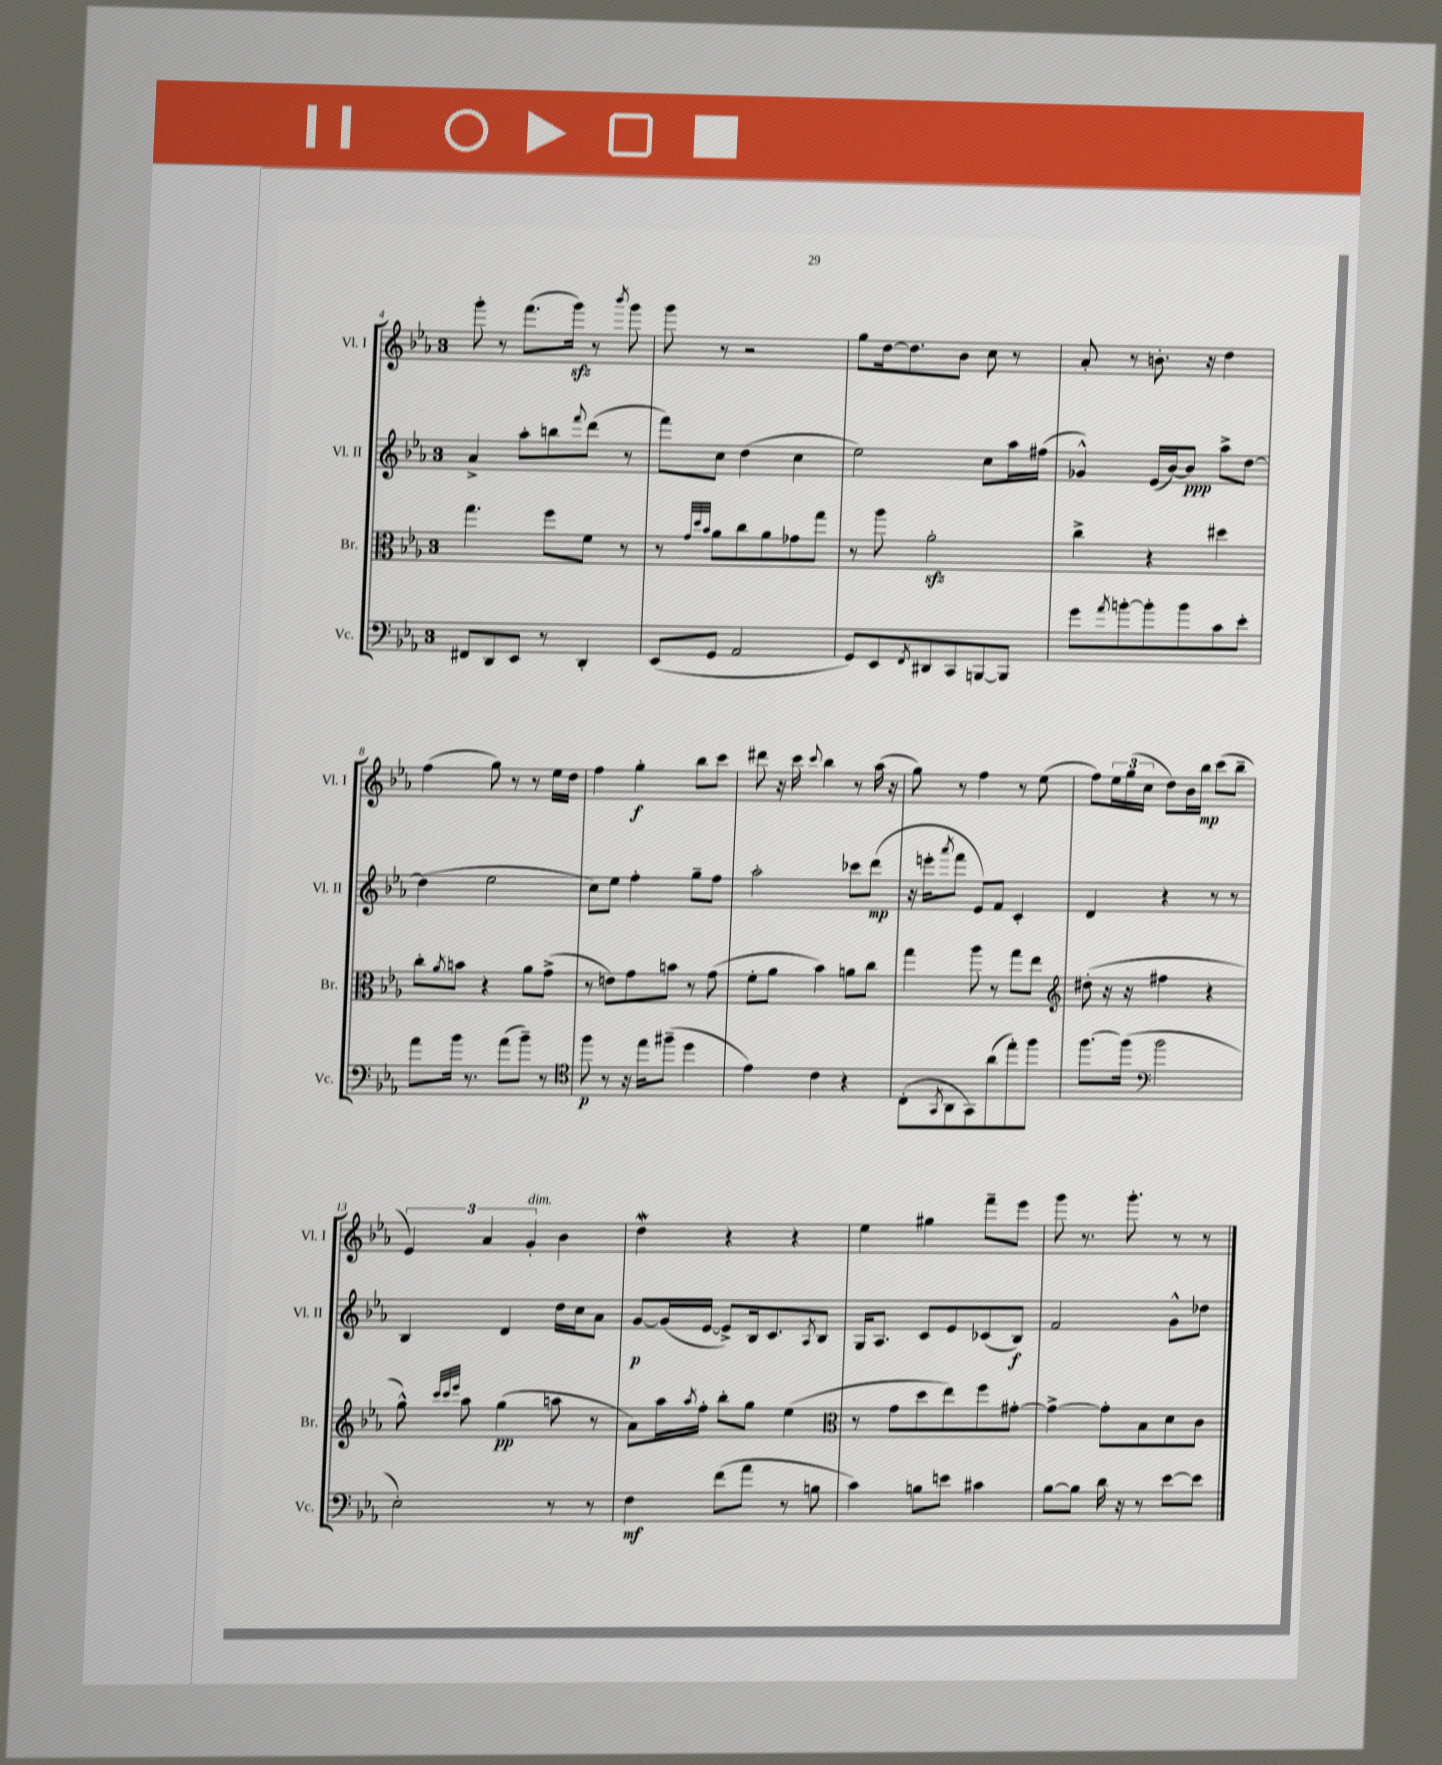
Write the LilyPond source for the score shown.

<<
\new StaffGroup <<
\new Staff = "s0" \with { instrumentName = "Vl. I" shortInstrumentName = "Vl. I" } {
    \clef treble \key ees \major \once \override Staff.TimeSignature.style = #'single-digit \time 3/4
    g'''8-. r8 f'''8.( g'''16\sfz) r8 \acciaccatura { bes'''8 } g'''8 |
    g'''8 r8 r2 |
    g''8 d''16~ d''8. bes'8 c''8 r8 |
    aes'8-. r8 b'8.-. r16 d''4 |
    f''4( g''8) r8 r8 ees''16 d''16 |
    f''4 g''4-.\f bes''8 c'''8 |
    dis'''8 r16 c'''16 \appoggiatura { c'''8 } bes''4 r8 aes''16( r16 |
    g''8) r8 f''4 r8 ees''8( |
    f''8) \tuplet 3/2 { ees''16 g''16( c''16 } d''8) bes'16 bes''16\mp c'''8( bes''8-- |
    \tuplet 3/2 { ees'4) aes'4 g'4-.^\markup { \italic "dim." } } bes'4 |
    d''4\mordent r4 r4 |
    ees''4 gis''4 f'''8-- ees'''8 |
    g'''8 r8. g'''8.-. r8 r8 \bar "|." |
}
\new Staff = "s1" \with { instrumentName = "Vl. II" shortInstrumentName = "Vl. II" } {
    \clef treble \key ees \major \once \override Staff.TimeSignature.style = #'single-digit \time 3/4
    aes'4-> aes''8-. b''8 \appoggiatura { f'''8 } d'''8( r8 |
    f'''8) c''8 d''4( c''4 |
    ees''2) c''8 aes''16 fis''16( |
    ges'4-^) ees'16( bes'16~) bes'8\ppp aes''8-> d''8~ |
    d''4( ees''2 |
    c''8) ees''8 f''4-. g''8-- f''8 |
    aes''2-. ces'''8 d'''8\mp( |
    r16 e'''16-. \acciaccatura { aes'''8 } f'''8 ees'8) f'8 c'4-. |
    d'4 r4 r8 r8 |
    bes4 d'4 d''16 c''16 aes'8 |
    g'8~\p g'16( ees'16~ ees'8->) bes16 c'8. \acciaccatura { aes8 } bes8 |
    g16 aes8. c'8 ees'8 ces'8( bes8\f) |
    f'2 g'8-^ des''8 \bar "|." |
}
\new Staff = "s2" \with { instrumentName = "Br." shortInstrumentName = "Br." } {
    \clef alto \key ees \major \once \override Staff.TimeSignature.style = #'single-digit \time 3/4
    g''4. f''8 f'8 r8 |
    r8 \grace { g'32 d''32 bes'32 } aes'8 c''8 aes'8 ges'8 g''8 |
    r8 aes''8 aes'2-.\sfz |
    c''4-> r4 dis''4 |
    c''8-. \acciaccatura { aes'8 } b'8 r4 aes'8 g'8->( |
    r8 e'8) g'8 b'8 r8 g'8( |
    f'8-. aes'8 bes'4) a'8 c''8 |
    g''4 aes''8 r8 g''8 ees''8 |
    \clef treble dis''8-.( r16 r16 fis''4 r4 |
    g''8-^) \grace { c'''32 c'''32 ees'''32 } aes''8 g''4\pp( a''8 r8 |
    aes'8) aes''16 \acciaccatura { aes''8 } f''16-. bes''8-. g''8 ees''4( |
    \clef alto r8 g'8 d''8 ees''8) f''8 gis'8~-. |
    gis'4~-> gis'8-. bes8 d'8 c'8 \bar "|." |
}
\new Staff = "s3" \with { instrumentName = "Vc." shortInstrumentName = "Vc." } {
    \clef bass \key ees \major \once \override Staff.TimeSignature.style = #'single-digit \time 3/4
    fis,8 d,8 ees,8 r8 d,4-. |
    ees,8( g,8 aes,2 |
    g,8) ees,8 \acciaccatura { f,8 } dis,8 c,8 b,,8~ b,,8 |
    g'8 \acciaccatura { aes'8 } b'8~-. b'8-. b'8 c'8 ees'8-. |
    aes'8 bes'16 r8. aes'8( bes'8--) r8 |
    \clef tenor f''8\p r8 r16 ees''16 fis''8--( d''4 |
    ees'4) c'4 r4 |
    c8-.( \acciaccatura { g,8 } aes,8 g,8) aes'8( ees''8-.) f''8 |
    f''8.~ f''16( \clef bass bes'2 |
    ees2-.) r8 r8 |
    f4\mf f'8( aes'8 r8 b8 |
    c'4) b8 e'8 cis'4 |
    bes8~ bes8 d'16 r16 r8 ees'8~ ees'8 \bar "|." |
}
>>
>>
\layout { \context { \Score currentBarNumber = #4 } }
